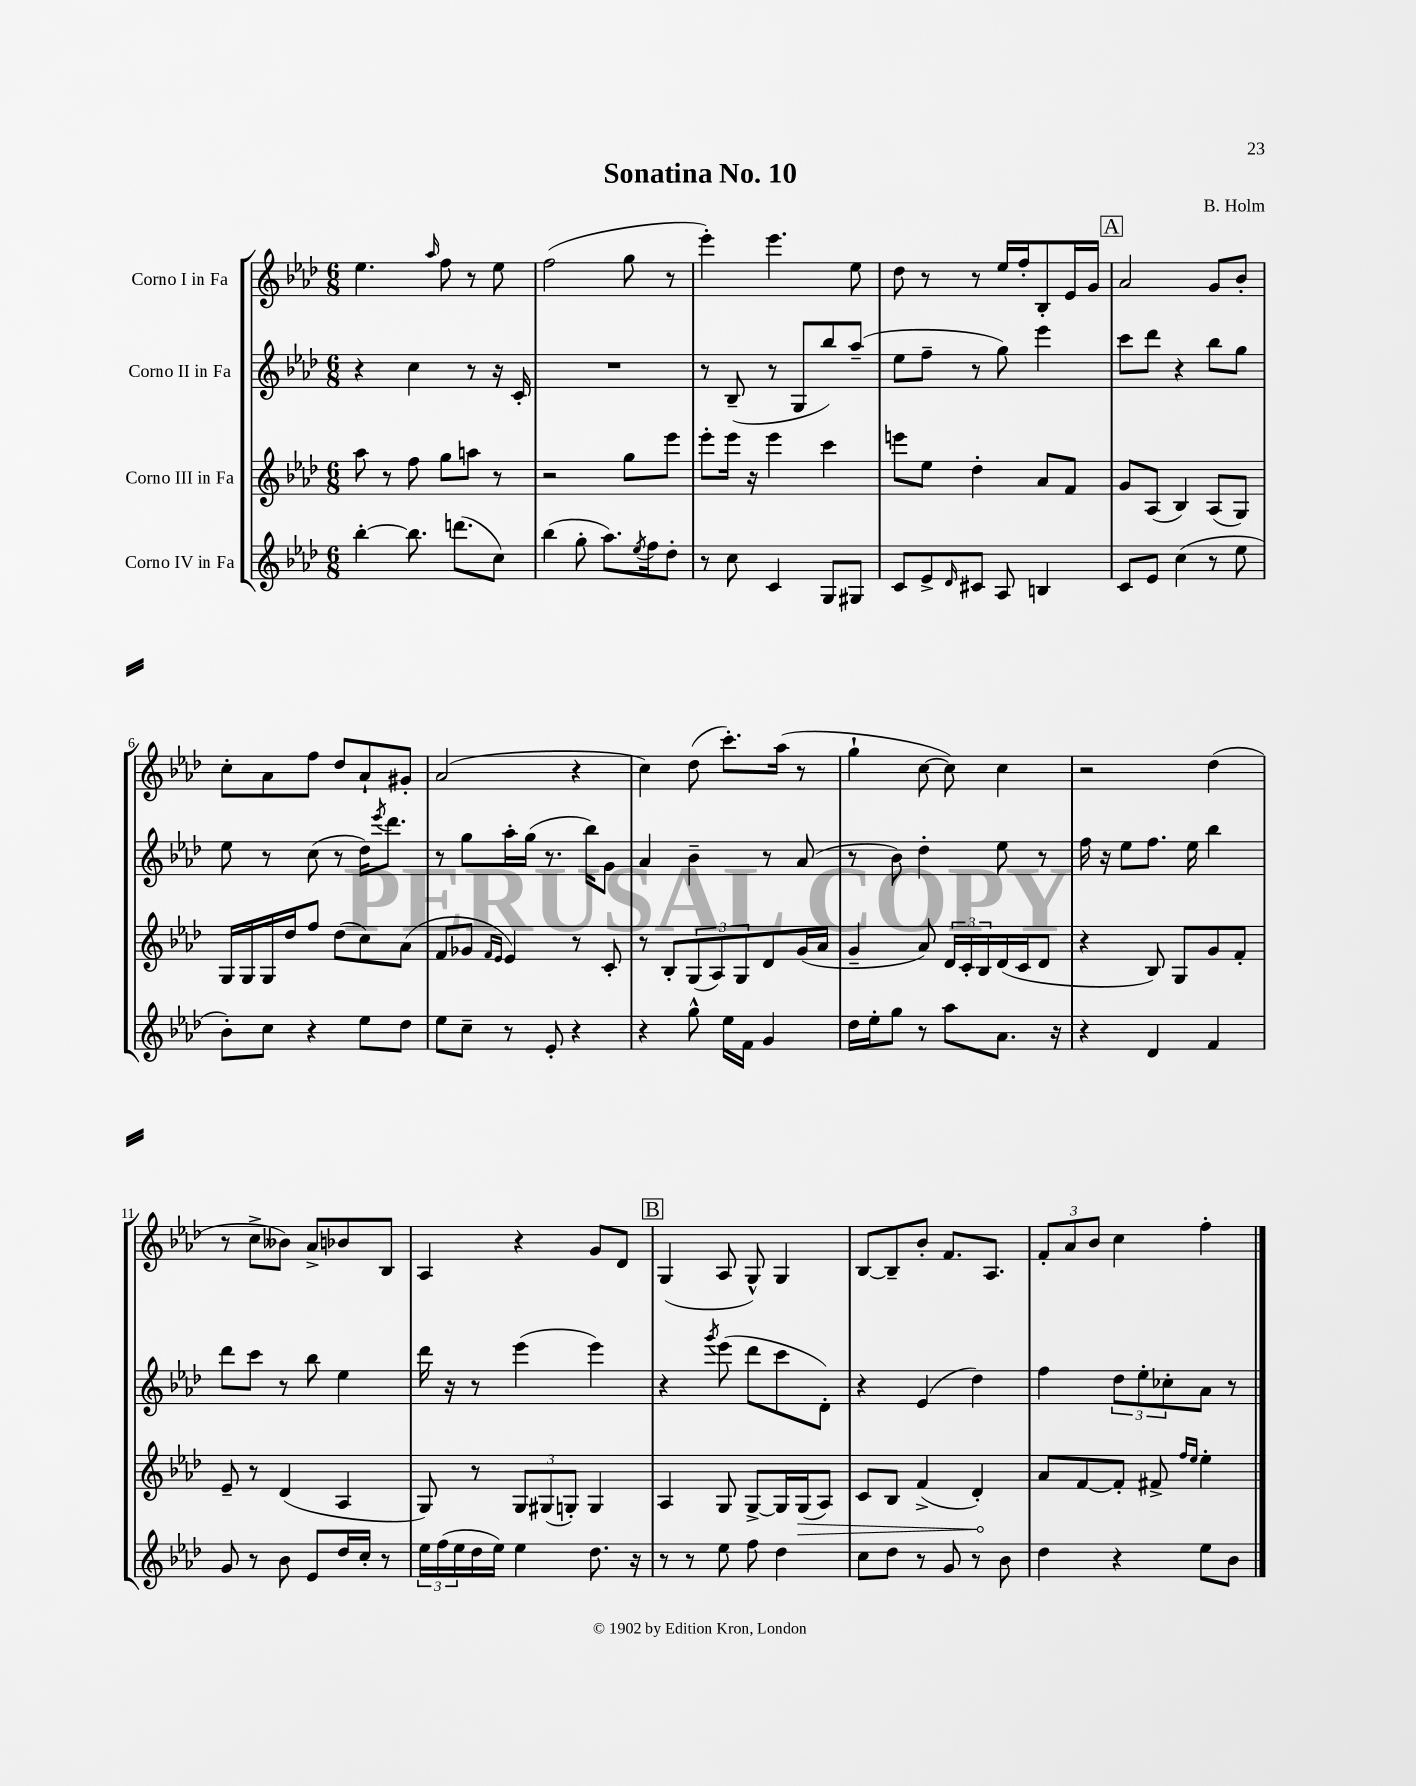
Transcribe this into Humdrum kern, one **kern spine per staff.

**kern	**kern	**kern	**kern
*staff4	*staff3	*staff2	*staff1
*clefG2	*clefG2	*clefG2	*clefG2
*k[b-e-a-d-]	*k[b-e-a-d-]	*k[b-e-a-d-]	*k[b-e-a-d-]
*M6/8	*M6/8	*M6/8	*M6/8
[4bb-'	8aa-	4r	4.ee-
.	8r	.	.
8.bb-]	8ff	4cc	.
.	.	.	16qqaa-
.	8gg	.	8ff
(8.ddd	.	.	.
.	8aa	8r	8r
8cc)	8r	16r	8ee-
.	.	16c'	.
=	=	=	=
(4bb-	2r	2.r	(2ff
8gg'	.	.	.
8.aa-)	.	.	.
.	8gg	.	8gg
8qee-	.	.	.
16ff	.	.	.
8dd-'	8eee-	.	8r
=	=	=	=
8r	8eee-'	8r	4eee-')
8cc	16eee-	(8B-~	.
.	16r	.	.
4c	4eee-	8r	4.eee-
.	.	8G	.
8G	4ccc	8bb-)	.
8G#	.	(8aa-~	8ee-
=	=	=	=
8c	8eee	8ee-	8dd-
8e-^	8ee-	8ff~	8r
16qqd-	.	.	.
8c#	4dd-'	8r	8r
8A-	.	8gg)	16ee-
.	.	.	16ff'
4B	8a-	4eee-	8B-'
.	8f	.	16e-
.	.	.	16g
=	=	=	=
8c	8g	8ccc	2a-
8e-	(8A-	8ddd-	.
(4cc	4B-)	4r	.
8r	(8A-	8bb-	8g
8ee-	8G)	8gg	8b-'
=	=	=	=
8b-')	16G	8ee-	8cc'
.	16G	.	.
8cc	16G	8r	8a-
.	16dd-	.	.
4r	8ff	(8cc	8ff
.	(8dd-	8r	8dd-
8ee-	8cc)	16dd-)	8a-`
.	.	8qeee-	.
.	.	8.ddd-	.
8dd-	(8a-	.	8g#'
=	=	=	=
8ee-	8f	8r	(2a-
8cc~	8g-	8gg	.
.	16qqf	.	.
.	16qqe-	.	.
8r	4e-)	16aa-'	.
.	.	(16gg	.
8e-'	.	8.r	.
4r	8r	.	4r
.	.	16bb-)	.
.	8c'	8g	.
=	=	=	=
4r	8r	4a-	4cc)
.	8B-'	.	.
8gg^^	(12G	4b-~	(8dd-
.	12A-)	.	.
16ee-	.	.	8.ccc')
.	12G	.	.
16f	.	.	.
4g	8d-	8r	.
.	.	.	(16aa-
.	(16g	(8a-	8r
.	16a-	.	.
=	=	=	=
16dd-	4g~	8r	4gg`
16ee-'	.	.	.
8gg	.	8b-)	.
8r	8a-)	4dd-'	[8cc
8aa-	24d-	.	8cc])
.	24c'	.	.
.	24B-	.	.
8.a-	(16d-	8ee-	4cc
.	16c	.	.
.	8d-	8r	.
16r	.	.	.
=	=	=	=
4r	4r	16ff	2r
.	.	16r	.
.	.	8ee-	.
4d-	8B-)	8.ff	.
.	8G	.	.
.	.	16ee-	.
4f	8g	4bb-	(4dd-
.	8f'	.	.
=	=	=	=
8g	8e-~	8ddd-	8r
8r	8r	8ccc	8cc^
8b-	(4d-	8r	8b--)
8e-	.	8bb-	8a-^
16dd-	4A-	4ee-	8b-
16cc'	.	.	.
8r	.	.	8B-
=	=	=	=
24ee-	8G)	16ddd-	4A-
(24ff	.	.	.
.	.	16r	.
24ee-	.	.	.
16dd-	8r	8r	.
16ee-)	.	.	.
4ee-	12G	(4eee-	4r
.	(12G#	.	.
.	12G')	.	.
8.dd-	4G	4eee-)	8g
.	.	.	8d-
16r	.	.	.
=	=	=	=
8r	4A-	4r	(4G
8r	.	.	.
.	.	8qggg	.
8ee-	8G	(8eee-	8A-
8ff	[8G^	8ddd-	8G^^)
4dd-	16G]	8ccc	4G
.	(16G	.	.
.	8A-)	8d-')	.
=	=	=	=
8cc	8c	4r	[8B-
8dd-	8B-	.	8B-~]
8r	(4f^	(4e-	8b-'
8g	.	.	8.f
8r	4d-')	4dd-)	.
.	.	.	8.A-
8b-	.	.	.
=	=	=	=
4dd-	8a-	4ff	12f'
.	.	.	12a-
.	[8f	.	.
.	.	.	12b-
4r	8f']	12dd-	4cc
.	.	12ee-'	.
.	8f#^	.	.
.	.	12cc-'	.
.	16qqff	.	.
.	16qqee-	.	.
8ee-	4ee-'	8a-	4ff'
8b-	.	8r	.
==	==	==	==
*-	*-	*-	*-
